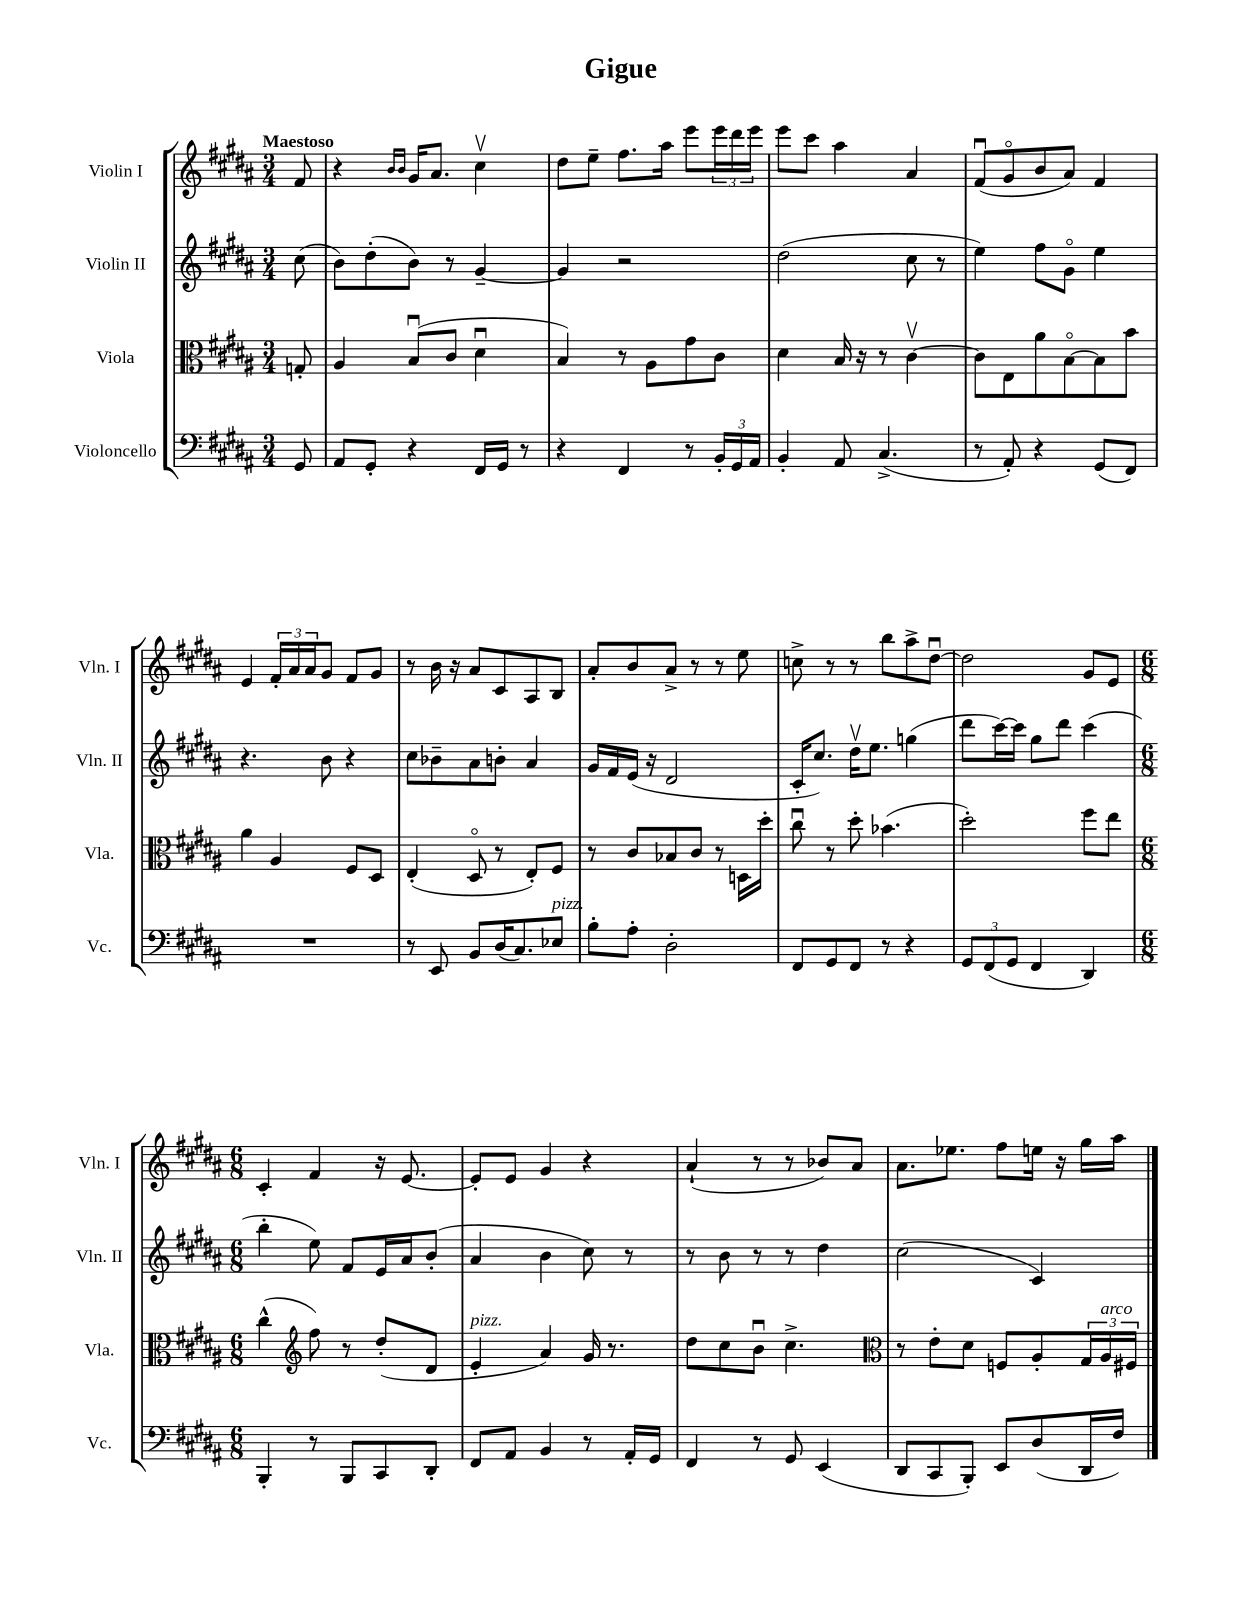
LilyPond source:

\header { title = "Gigue" }
<<
\new StaffGroup <<
\new Staff = "s0" \with { instrumentName = "Violin I" shortInstrumentName = "Vln. I" } {
    \clef treble \key b \major \numericTimeSignature \time 3/4 \partial 8 \tempo "Maestoso"
    fis'8 |
    r4 \grace { b'16 b'16 } gis'16 ais'8. cis''4\upbow |
    dis''8 e''8-- fis''8. ais''16 e'''8 \tuplet 3/2 { e'''16 dis'''16 e'''16 } |
    e'''8 cis'''8 ais''4 ais'4 |
    fis'8\downbow( gis'8\flageolet b'8 ais'8) fis'4 |
    e'4 \tuplet 3/2 { fis'16-. ais'16 ais'16 } gis'8 fis'8 gis'8 |
    r8 b'16 r16 ais'8 cis'8 ais8 b8 |
    ais'8-. b'8 ais'8-> r8 r8 e''8 |
    c''8-> r8 r8 b''8 ais''8-> dis''8~\downbow |
    dis''2 gis'8 e'8 |
    \numericTimeSignature \time 6/8 cis'4-. fis'4 r16 e'8.~ |
    e'8-. e'8 gis'4 r4 |
    ais'4-!( r8 r8 bes'8) ais'8 |
    ais'8. ees''8. fis''8 e''16 r16 gis''16 ais''16 \bar "|." |
}
\new Staff = "s1" \with { instrumentName = "Violin II" shortInstrumentName = "Vln. II" } {
    \clef treble \key b \major \numericTimeSignature \time 3/4 \partial 8
    cis''8( |
    b'8) dis''8-.( b'8) r8 gis'4~-- |
    gis'4 r2 |
    dis''2( cis''8 r8 |
    e''4) fis''8 gis'8\flageolet e''4 |
    r4. b'8 r4 |
    cis''8 bes'8-- ais'8 b'8-. ais'4 |
    gis'16 fis'16 e'16( r16 dis'2 |
    cis'16-. cis''8.) dis''16\upbow e''8. g''4( |
    dis'''8 cis'''16~) cis'''16 gis''8 dis'''8 cis'''4( |
    \numericTimeSignature \time 6/8 b''4-. e''8) fis'8 e'16 ais'16 b'8-.( |
    ais'4 b'4 cis''8) r8 |
    r8 b'8 r8 r8 dis''4 |
    cis''2( cis'4) \bar "|." |
}
\new Staff = "s2" \with { instrumentName = "Viola" shortInstrumentName = "Vla." } {
    \clef alto \key b \major \numericTimeSignature \time 3/4 \partial 8
    g8-. |
    ais4 b8\downbow( cis'8 dis'4\downbow |
    b4) r8 ais8 gis'8 cis'8 |
    dis'4 b16 r16 r8 cis'4~\upbow |
    cis'8 e8 ais'8 b8~\flageolet b8 b'8 |
    ais'4 ais4 fis8 dis8 |
    e4-.( dis8\flageolet r8 e8-.) fis8 |
    r8 cis'8 bes8 cis'8 r8 d16 dis''16-. |
    cis''8\downbow r8 dis''8-. bes'4.( |
    dis''2-.) fis''8 e''8 |
    \numericTimeSignature \time 6/8 cis''4-^( \clef treble fis''8) r8 dis''8-.( dis'8 |
    e'4-.^\markup { \italic "pizz." } ais'4) gis'16 r8. |
    dis''8 cis''8 b'8\downbow cis''4.-> |
    \clef alto r8 e'8-. dis'8 f8 ais8-. \tuplet 3/2 { gis16 ais16^\markup { \italic "arco" } fis16 } \bar "|." |
}
\new Staff = "s3" \with { instrumentName = "Violoncello" shortInstrumentName = "Vc." } {
    \clef bass \key b \major \numericTimeSignature \time 3/4 \partial 8
    gis,8 |
    ais,8 gis,8-. r4 fis,16 gis,16 r8 |
    r4 fis,4 r8 \tuplet 3/2 { b,16-. gis,16 ais,16 } |
    b,4-. ais,8 cis4.->( |
    r8 ais,8-.) r4 gis,8( fis,8) |
    R2. |
    r8 e,8 b,8 dis16( cis8.) ees8^\markup { \italic "pizz." } |
    b8-. ais8-. dis2-. |
    fis,8 gis,8 fis,8 r8 r4 |
    \tuplet 3/2 { gis,8 fis,8( gis,8 } fis,4 dis,4) |
    \numericTimeSignature \time 6/8 b,,4-. r8 b,,8 cis,8 dis,8-. |
    fis,8 ais,8 b,4 r8 ais,16-. gis,16 |
    fis,4 r8 gis,8 e,4( |
    dis,8 cis,8 b,,8-.) e,8 dis8( dis,16 fis16) \bar "|." |
}
>>
>>
\layout { \context { \Score \remove "Bar_number_engraver" } }
